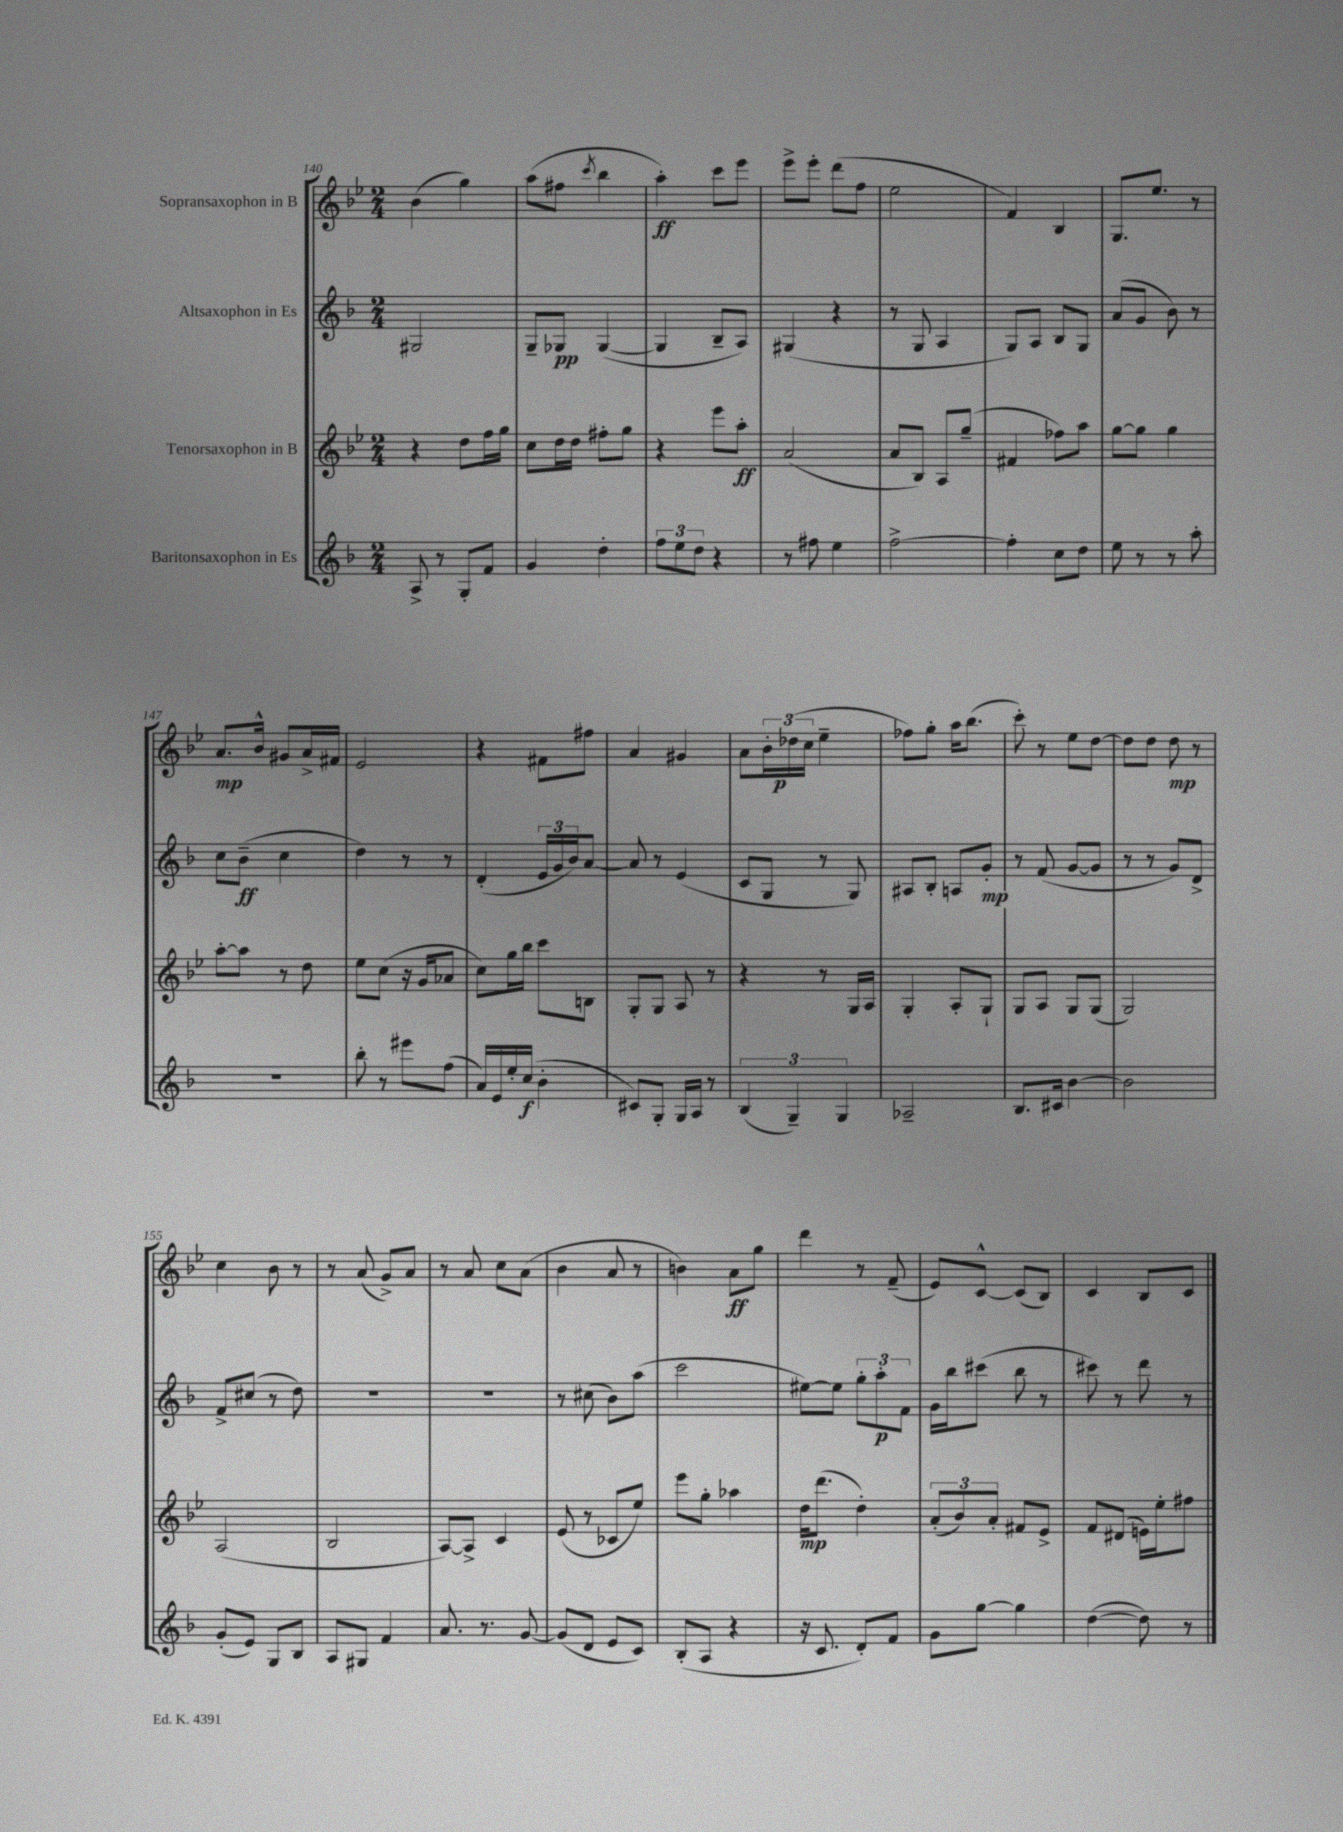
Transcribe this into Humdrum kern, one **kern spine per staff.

**kern	**kern	**kern	**kern
*staff4	*staff3	*staff2	*staff1
*clefG2	*clefG2	*clefG2	*clefG2
*k[b-]	*k[b-e-]	*k[b-]	*k[b-e-]
*M2/4	*M2/4	*M2/4	*M2/4
8A^	4r	2G#	(4b-
8r	.	.	.
8G'	8dd	.	4gg)
8f	16ff	.	.
.	16gg	.	.
=	=	=	=
4g	8cc	8G~	(8aa
.	16dd	8G-	8ff#
.	16dd	.	.
.	.	.	8qccc
4dd'	8ff#'	([4G-	4bb-
.	8gg	.	.
=	=	=	=
12ff	4r	4G-]	4aa')
12ee	.	.	.
12dd	.	.	.
4r	8eee-	8B-~	8ccc
.	8aa'	8A)	8eee-
=	=	=	=
8r	(2a	(4G#	8eee-^
8ff#	.	.	8eee-'
4ee	.	4r	(8ddd
.	.	.	8ff
=	=	=	=
[2ff^	8a	8r	2ee-
.	8B-)	8G	.
.	8A	4A	.
.	(8gg~	.	.
=	=	=	=
4ff']	4f#	8G)	4f)
.	.	8A	.
8cc	8ff-)	8B-	4B-
8dd	8aa	8G	.
=	=	=	=
8ee	[8gg	(8a	8.G
8r	8gg]	8g	.
.	.	.	8.ee-
8r	4gg	8b-)	.
8aa'	.	8r	8r
=	=	=	=
2r	[8aa'	8cc	8.a
.	8aa]	(8b-~	.
.	.	.	16b-^^
.	8r	4cc	8g#
.	8dd	.	16a^
.	.	.	16f#
=	=	=	=
8bb-'	8ee-	4dd)	2e-
8r	(8cc	.	.
8eee#	16r	8r	.
.	16g	.	.
(8ff	8a-	8r	.
=	=	=	=
16a)	8cc)	(4d'	4r
16e	.	.	.
16ee'	16gg	.	.
(16cc	16bb-	.	.
4b-'	8ccc	24e	8f#
.	.	24g	.
.	.	24b-)	.
.	8B	[8a	8ff#
=	=	=	=
8c#)	8G'	8a]	4a
8G'	8G	8r	.
16G	8A	(4e	4g#
16A	.	.	.
8r	8r	.	.
=	=	=	=
(6B-	4r	8c	8a
.	.	8G	24b-'
6G~)	.	.	(24dd-
.	.	.	24cc
.	8r	8r	4ee-~
6G	.	.	.
.	16G	8G)	.
.	16A	.	.
=	=	=	=
2A-~	4G'	8A#	8ff-)
.	.	8B-'	8gg'
.	8A'	8A	16aa
.	.	.	(8.bb-
.	8G`	8g'	.
=	=	=	=
8.B-	8G	8r	8ccc')
.	8A	(8f	8r
16c#	.	.	.
[4b-	8G	[8g	8ee-
.	(8G	8g]	[8dd
=	=	=	=
2b-]	2G)	8r	8dd]
.	.	8r	8dd
.	.	8g)	8dd
.	.	8d^	8r
=	=	=	=
(8g'	(2A	8f^	4cc
8e)	.	(8cc#	.
8G	.	8r	8b-
8B-	.	8dd)	8r
=	=	=	=
8A	2B-	2r	8r
8G#	.	.	(8a
4f	.	.	8g^)
.	.	.	8a
=	=	=	=
8.a	[8A)	2r	8r
.	8A^]	.	8a
8.r	.	.	.
.	4c	.	8cc
[8g	.	.	(8a
=	=	=	=
(8g]	(8e-	8r	4b-
8d	8r	(8cc#	.
8e	8c-	8b-)	8a
8c)	8ee-)	(8aa	8r
=	=	=	=
(8B-'	8eee-	2ccc	4b)
8A	8gg'	.	.
4r	4aa-	.	8a
.	.	.	8gg
=	=	=	=
16r	16dd	[8ee#)	4ddd
8.c	(8.ddd	.	.
.	.	8ee#]	.
8d')	4dd')	12gg'	8r
.	.	12aa'	.
8f	.	.	(8f~
.	.	12f	.
=	=	=	=
8g	(12a'	16g	8e-)
.	.	16bb-	.
.	12b-)	.	.
[8gg	.	(8ccc#	[8c^^
.	12a'	.	.
4gg]	8f#	8bb-	(8c]
.	8e-^	8r	8B-)
=	=	=	=
([4dd	8f	8ccc#)	4c
.	(8d#	8r	.
8dd])	16e)	8ddd	8B-
.	16ee-'	.	.
8r	8ff#	8r	8c
==	==	==	==
*-	*-	*-	*-
